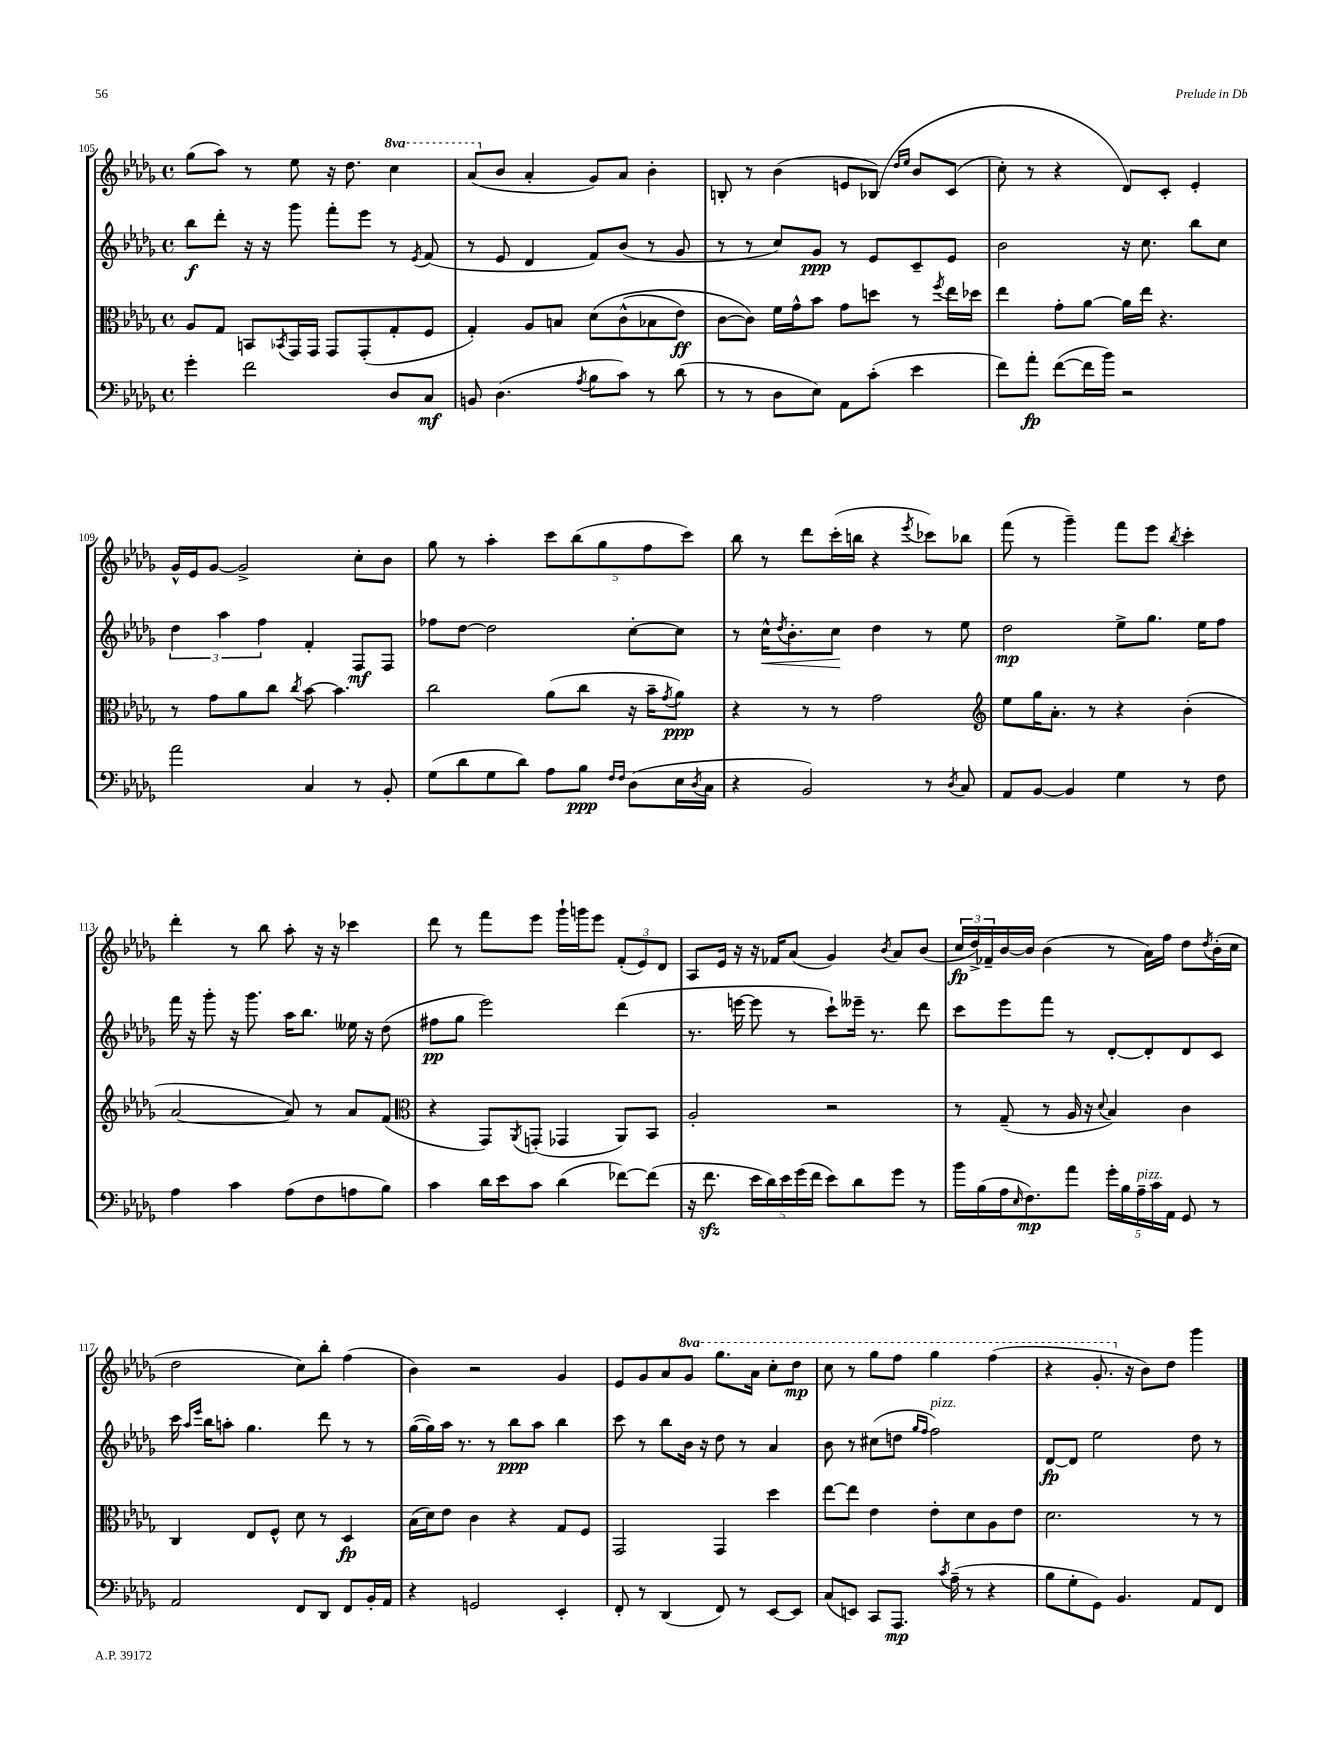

**kern	**kern	**kern	**kern
*staff4	*staff3	*staff2	*staff1
*clefF4	*clefC3	*clefG2	*clefG2
*k[b-e-a-d-g-]	*k[b-e-a-d-g-]	*k[b-e-a-d-g-]	*k[b-e-a-d-g-]
*M4/4	*M4/4	*M4/4	*M4/4
*met(c)	*met(c)	*met(c)	*met(c)
4g-'\	8A-/L	8bb-\L	(8gg-\L
.	8G-/J	8ddd-'\J	8aa-\J)
2f\	8BB/L	16r	8r
.	.	16r	.
.	8qBB-/	.	.
.	16GG-/L	8ggg-\	8ee-\
.	16GG-/JJ	.	.
.	8GG-/L	8fff'\L	16r
.	.	.	8.dd-\
.	(8GG-'/	8eee-\J	.
8D-/L	8G-'/	8r	4ccc\
.	.	8qe-/	.
8C/J	8F/J	(8f/	.
=	=	=	=
8BB/	4G-'/)	8r	(8aa-/L
(4.D-\	.	8e-/	8b-/J
.	8A-/L	4d-/	4a-'/
.	8B/J	.	.
8qA-/	.	.	.
8B-\L	&(8d-\L	8f/L)	8g-/L)
8c\J)	(8c^^\	(8b-/J	8a-/J
8r	8B-\	8r	4b-'\
(8d-\	8e-\J)	8g-/	.
=	=	=	=
8r	[8c\L	8r	8B'/
8r	8c\]J&)	8r	8r
8D-\L	16f\LL	8cc/L)	(4b-\
.	16g-^^\J	.	.
8E-\J)	8b-\J	8g-/J	.
8AA-\L	8g-\L	8r	8e/L
(8c'\J	8dd\J	8e-/L	&(8B-/J)
.	.	.	16qqdd-/LL
.	.	.	16qqee-/JJ
4e-\	8r	8c~/	8b-/L
.	8qff/	.	.
.	16ee-\LL	8e-/J	(8c/J
.	16dd-\JJ	.	.
=	=	=	=
8f\L)	4ee-\	2b-\	8cc'\)
8a-'\J	.	.	8r
([8f\L	8g-'\L	.	4r
16f\]L	[8a-\J	.	.
16b-\JJ)	.	.	.
2r	16a-\]LL	16r	8d-/L&)
.	16ee-\JJ	8.cc\	.
.	4.r	.	8c'/J
.	.	8bb-\L	4e-'/
.	.	8cc\J	.
=	=	=	=
2a-\	8r	6dd-\	16g-^^/LL
.	.	.	16e-/J
.	8g-\L	.	[8g-/J
.	.	6aa-\	.
.	8a-\	.	2g-^/]
.	.	6ff\	.
.	8cc\J	.	.
.	8qcc/	.	.
4C/	[8b-\	4f'/	.
.	4.b-\]	.	.
8r	.	8F/L	8cc'\L
8BB-'/	.	8F/J	8b-\J
=	=	=	=
(8G-\L	2cc\	8ff-\L	8gg-\
8d-\	.	[8dd-\J	8r
8G-\	.	2dd-\]	4aa-'\
8d-\J)	.	.	.
8A-\L	(8a-\L	.	10ccc\L
.	.	.	(10bb-\
8B-\J	8cc\J	.	.
.	.	.	10gg-\
16qqF/LL	.	.	.
16qqF/JJ	.	.	.
(8D-\L	16r	[8cc'\L	.
.	.	.	10ff\
.	16b-~\LK	.	.
.	8qg-/	.	.
16E-\L	8a-\J)	8cc\]J	.
.	.	.	10ccc\J)
8qD-/	.	.	.
16C\JJ	.	.	.
=	=	=	=
4r	4r	8r	8bb-\
.	.	16cc^^\LK	8r
.	.	8qdd-/	.
.	.	8.b-'\	.
2BB-/)	8r	.	8ddd-\L
.	8r	8cc\J	(16ccc'\L
.	.	.	16bb\JJ
.	2g-\	4dd-\	4r
.	.	.	8qeee-/
8r	.	8r	8ccc-\L)
8qD-/	.	.	.
8C/	.	8ee-\	8bb-\J
=	=	=	=
*	*clefG2	*	*
8AA-/L	8ee-\L	2dd-\	(8fff\
[8BB-/J	16gg-\K	.	8r
.	8.a-'\J	.	.
4BB-/]	.	.	4ggg-~\)
.	8r	.	.
4G-\	4r	8ee-^\L	8fff\L
.	.	8.gg-\J	8eee-\J
.	.	.	8qbb-/
8r	(4b-'\	.	4ccc'\
.	.	16ee-\LK	.
8F\	.	8ff\J	.
=	=	=	=
4A-\	[2a-/	16fff\	4ddd-'\
.	.	16r	.
.	.	8ggg-'\	.
4c\	.	16r	8r
.	.	8.ggg-\	.
.	.	.	8bb-\
(8A-\L	8a-/])	16aa-\LK	8aa-'\
.	.	8.bb-\J	.
8F\	8r	.	16r
.	.	.	16r
8A\	8a-/L	16ee--\	4ccc-\
.	.	16r	.
8B-\J)	(8f/J	(8dd-\	.
=	=	=	=
*	*clefC3	*	*
4c\	4r	8ff#\L	8ddd-\
.	.	8gg-\J	8r
16d-\LL	8GG-/L)	2eee-\)	8fff\L
16e-\J	.	.	.
.	8qAA-/	.	.
8c\J	(8GG'/J	.	8eee-\J
(4d-\	4GG-/	.	16ggg-`\LL
.	.	.	16ggg\J
.	.	.	8eee-\J
[8f-\L)	8AA-/L)	(4ddd-\	(12f'/L
.	.	.	12e-/)
(8f-\]J	8BB-/J	.	.
.	.	.	12d-/J
=	=	=	=
16r	2A-'/	8.r	8A-/L
8.f\	.	.	.
.	.	.	16e-/Jk
.	.	[16eee\	16r
20e-\LL	.	8eee\]	16r
20d-\)	.	.	.
.	.	.	16f-/LK
20e-\	.	.	.
.	.	8r	(8a-/J
(20g-\	.	.	.
20f\JJ	.	.	.
8e-\L)	2r	8ccc`\L)	4g-/)
8d-\	.	16eee--~\Jk	.
.	.	8.r	.
.	.	.	8qb-/
8g-\J	.	.	8a-/L
8r	.	8ddd-\	(8b-/J
=	=	=	=
16b-\LL	8r	8ccc\L	24cc/LL
.	.	.	24dd-^/)
(16B-\	.	.	.
.	.	.	24f-~/
16A-\J	(8G-~/	8eee-\	[16b-/
16qqE-/	.	.	.
8.F\)	.	.	16b-/]JJ
.	8r	8fff\J	(4b-\
8a-\J	16A-/	8r	.
.	16r	.	.
.	8qqd-/	.	.
20g-'\LL	4B-/)	[8d-'/L	8r
20B-\	.	.	.
20A-~\	.	.	.
.	.	8d-'/]	16a-\LL)
20c\	.	.	.
.	.	.	16ff\JJ
20AA-\JJ	.	.	.
8GG-/	4c\	8d-/	8dd-\L
.	.	.	8qdd-/
8r	.	8c/J	(16b-'\L
.	.	.	16cc\JJ
=	=	=	=
2AA-/	4C/	16ccc\	2dd-\
.	.	16qqaa-/LL	.
.	.	16qqeee-/JJ	.
.	.	16bb-\LK	.
.	.	8aa'\J	.
.	8E-/L	4.gg-\	.
.	8F^^/J	.	.
8FF/L	8d-\	.	8cc\L)
8DD-/J	8r	8ddd-\	8bb-'\J
8FF/L	4D-/	8r	(4ff\
16BB-'/L	.	8r	.
16AA-/JJ	.	.	.
=	=	=	=
4r	(16B-\LL	([16gg-\LL	4b-\)
.	16d-\J)	16gg-\])	.
.	8e-\J	16aa-\JJ	.
.	.	8.r	.
2GG/	4c\	.	2r
.	.	8r	.
.	4r	8bb-\L	.
.	.	8aa-\J	.
4EE-'/	8G-/L	4bb-\	4g-/
.	8F/J	.	.
=	=	=	=
8FF'/	2GG-/	8ccc\	8e-/L
8r	.	8r	8g-/
(4DD-/	.	8bb-\L	8a-/
.	.	16b-\Jk	8gg-/J
.	.	16r	.
8FF/)	4GG-/	8dd-\	8.ggg-\L
8r	.	8r	.
.	.	.	16aa-\Jk
[8EE-/L	4dd-\	4a-/	8ccc'\L
8EE-/]J	.	.	8ddd-\J
=	=	=	=
(8C/L	[8ee-\L	8b-\	8ccc\
8EE/J)	8ee-\]J	8r	8r
8CC/L	4e-\	(8cc#\L	8ggg-\L
8.AAA-/J	.	8dd\J	8fff\J
.	.	16qqgg-/LL	.
.	.	16qqff/JJ	.
.	8e-'\L	2ff\)	4ggg-\
8qc/	.	.	.
(16A-~\	.	.	.
8r	8d-\	.	.
4r	8A-\	.	(4fff\
.	8e-\J	.	.
=	=	=	=
8B-\L	2.d-\	[8d-/L	4r
8G-'\	.	8d-/]J	.
8GG-\J)	.	2ee-\	8.gg-'/
4.BB-/	.	.	.
.	.	.	16r
.	.	.	8b-\L)
.	.	.	8dd-\J
8AA-/L	8r	8dd-\	4ggg-\
8FF/J	8r	8r	.
==	==	==	==
*-	*-	*-	*-
